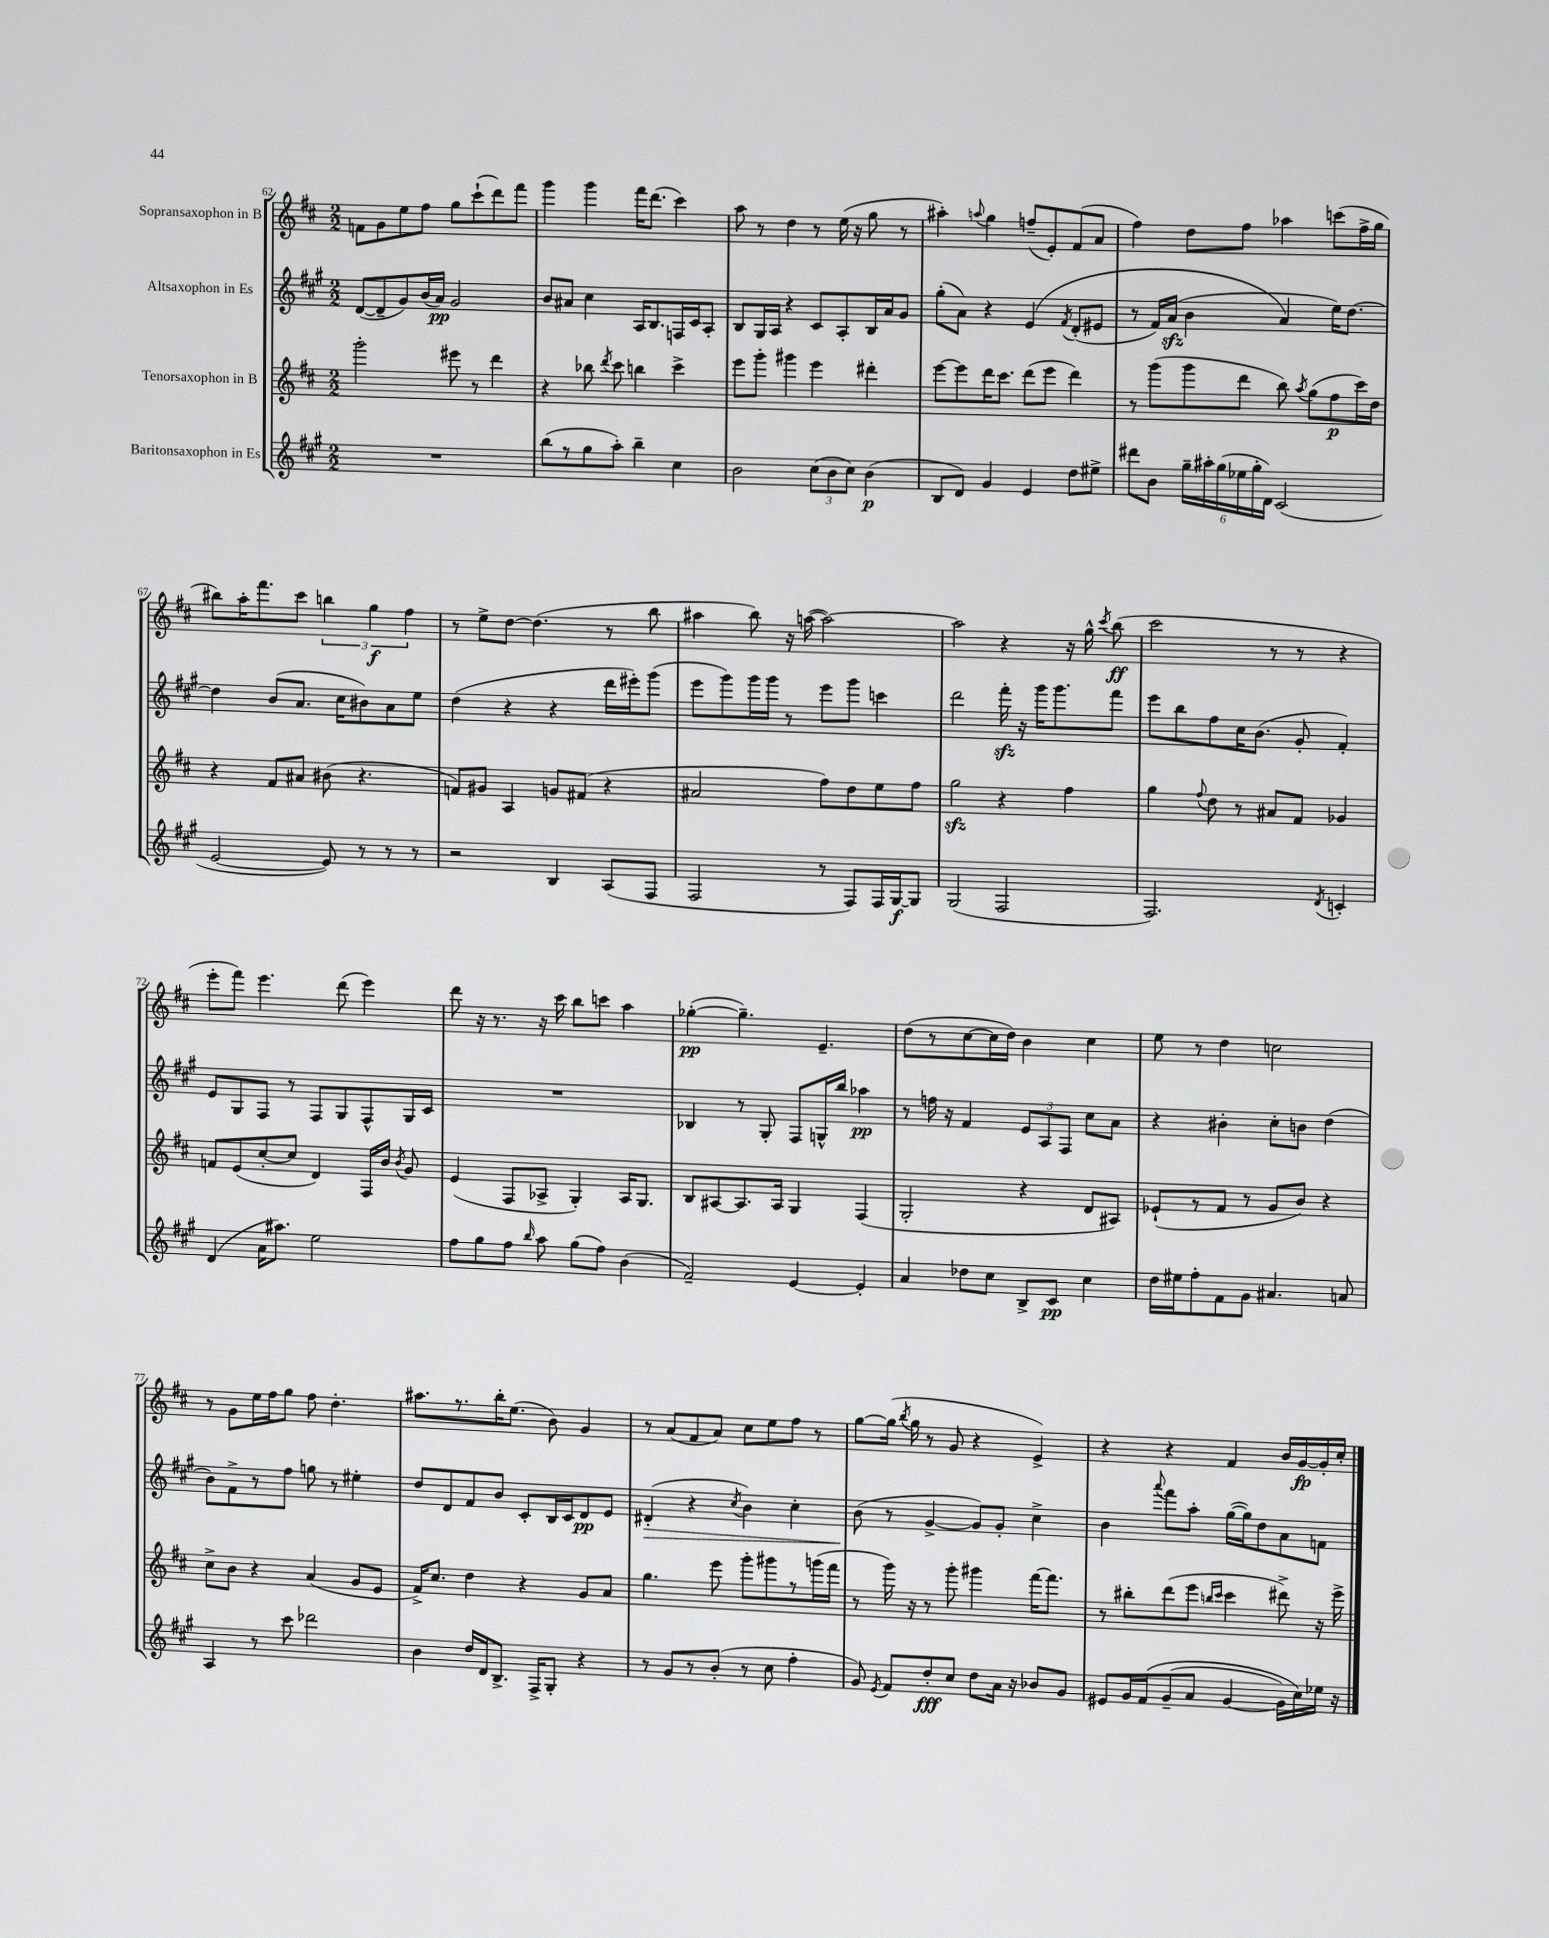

**kern	**kern	**kern	**kern
*staff4	*staff3	*staff2	*staff1
*clefG2	*clefG2	*clefG2	*clefG2
*k[f#c#g#]	*k[f#c#]	*k[f#c#g#]	*k[f#c#]
*M2/2	*M2/2	*M2/2	*M2/2
1r	2ggg'	([8d	8f
.	.	8d~]	8g
.	.	8g#)	8ee
.	.	(16b	8ff#
.	.	16a)	.
.	8eee#	2g#	8gg
.	8r	.	(8ccc#`
.	4ddd	.	8ddd)
.	.	.	8fff#
=	=	=	=
(8bb	4r	8b	4ggg
8r	.	8a#	.
8gg#	8bb-	4cc#	4ggg
.	8qddd	.	.
8aa')	8ccc#	.	.
4bb~	4bb	16A	16fff#
.	.	8.B	(8.ddd
4cc#	4ccc#^	16F	4ccc#)
.	.	16c#	.
.	.	8A'	.
=	=	=	=
2b	8eee	8B	8aa
.	8ggg'	16G#	8r
.	.	16A	.
.	4ggg#	4r	4dd
(12cc#	4eee	8c#	8r
12b	.	.	.
.	.	8A'	(16ee
12cc#)	.	.	.
.	.	.	16r
(4b	4ddd#'	16B	8gg
.	.	16a	.
.	.	8g#	8r
=	=	=	=
8B	[8eee	(8gg#'	4aa#')
8d)	8eee]	8a)	.
.	.	.	8qqaa
4g#	16ddd	4r	4gg
.	8.ccc#	.	.
4e	(8ddd	&(4e	(8ff~
.	8eee	.	8e')
.	.	8qf#	.
8dd	4ddd)	(8d'	(8f#
8ee#^	.	8e#	8a
=	=	=	=
8ddd#	8r	8r	4ff#)
8b	(8ggg	16f#)	.
.	.	(16a	.
24gg#~	8ggg	4b	8dd
24aa#'	.	.	.
(24gg#	.	.	.
24ee-	8ddd	.	8ff#
24gg#'	.	.	.
24d)	.	.	.
(2c#	8bb)	4a&)	4aa-
.	8qaa	.	.
.	(8gg	.	.
.	8ff#	16ee)	(8ccc
.	.	[8.dd	.
.	16ccc#)	.	16ff#^
.	16dd	.	16gg
=	=	=	=
[2e	4r	4dd]	8bb#)
.	.	.	16aa'
.	.	.	8.fff#
.	8f#	(8b	.
.	8a#	8.a	8ccc#
8e])	(8b#	.	6bb
.	.	16cc#	.
8r	4.r	8b#)	.
.	.	.	6gg
8r	.	8a	.
.	.	.	6ff#
8r	.	8ee	.
=	=	=	=
2r	8f)	(4dd	8r
.	8g#	.	8ee^
.	4A	4r	[8dd
.	.	.	(4.dd]
4B	8g	4r	.
.	(8f#	.	.
(8A	4r	16ddd	8r
.	.	16eee#')	.
8F#	.	(8ggg#	8bb
=	=	=	=
2F#	2a#	8eee	4aa#
.	.	8ggg#)	.
.	.	16ggg#	8bb)
.	.	16ggg#	.
.	.	8r	16r
.	.	.	([16aa
8r	8ff#)	8eee	2aa_)
8F#)	8dd	8ggg#	.
16F#	8ee	4ccc	.
[16G#	.	.	.
8G#]	8ff#	.	.
=	=	=	=
(2G#	2gg	2ddd	2aa]
2F#	4r	16fff#'	4r
.	.	16r	.
.	.	16ggg#	.
.	.	8.ggg#	.
.	4ff#	.	16r
.	.	.	16gg^^
.	.	.	8qccc#
.	.	8fff#	(8bb
=	=	=	=
2.F#)	4gg	8eee	2ccc#
.	.	8bb	.
.	8qqff#	.	.
.	8dd	8ff#	.
.	8r	16cc#	.
.	.	(8.b	.
.	8a#	.	8r
.	8f#	8g#'	8r
8qd	.	.	.
4c'	4g-	4f#')	4r
=	=	=	=
(4d	8f	8e	8eee'
.	(8e	8G#	8fff#)
16a	[8cc#'	8F#	4.eee
8.aa#)	.	.	.
.	8cc#]	8r	.
2ee	4d)	8F#	.
.	.	8G#	(8ddd
.	16F#	8F#^^	4eee)
.	16b	.	.
.	8qb	.	.
.	8g	16G#	.
.	.	16c#	.
=	=	=	=
8ff#	(4e	1r	8ddd
8gg#	.	.	16r
.	.	.	8.r
8ff#	8F#	.	.
16qqbb	.	.	.
8aa	8A-^	.	16r
.	.	.	16ccc#
(8gg#	4G')	.	8bb
8ff#)	.	.	8ccc
(4b	16A-	.	4aa
.	8.G	.	.
=	=	=	=
2f#~)	8B	4B-	([4gg-'
.	[8A#	.	.
.	8.A#]	8r	4.gg-~])
.	.	8G#'	.
.	16A#	.	.
[4e	4G	8F#	.
.	.	16G^^	4.e~
.	.	16bb	.
4e']	(4F#	4aa-	.
=	=	=	=
4a	2G'	8r	(8dd
.	.	16ff	8r
.	.	16r	.
8dd-	.	4f#	[8cc#
8cc#	.	.	16cc#]
.	.	.	16dd)
8B^	4r	12e	4b
.	.	12A	.
8c#	.	.	.
.	.	12F#	.
4cc#	8d	8cc#	4cc#
.	8A#)	8a	.
=	=	=	=
16dd	(8e-`	4r	8ee
16ee#	.	.	.
8ff#'	8r	.	8r
8f#	8f#	4b#'	4dd
8g#	8r	.	.
4.a#	8g	8cc#'	2cc
.	8b)	8b	.
.	4r	(4dd	.
8a	.	.	.
=	=	=	=
4A	8cc#^	8b)	8r
.	8b	8f#^	8g
8r	4r	8r	16ee
.	.	.	16ff#
8ccc#	.	8ff#	8gg
2ddd-	(4a	8gg	8ff#
.	.	8r	4.dd'
.	8g	4ee#'	.
.	8e	.	.
=	=	=	=
4b	16f#^)	8dd	8.aa#
.	8.cc#	.	.
.	.	8d	.
.	.	.	8.r
16dd	4dd	8f#	.
16d	.	.	.
8.B^	.	8b	16bb'
.	.	.	(8.ee
.	4r	8c#'	.
16F#^	.	.	.
8G#'	.	16B	8b)
.	.	16c#	.
4r	8g	8d	4g
.	8a	8e	.
=	=	=	=
8r	4.gg	(4d#'	8r
8g#	.	.	(8a
8r	.	4r	8f#
(8b'	8eee	.	8a)
.	.	8qcc#	.
8r	8ggg'	4b)	8cc#
8cc#	8ggg#	.	8ee
4ff#'	8r	4cc#'	8ff#
.	(16ggg	.	8r
.	16fff#	.	.
=	=	=	=
8g#)	8r	(8b	[8gg
8qe	.	.	.
8f#	16ggg)	8r	(16gg]
.	.	.	8qbb
.	16r	.	16gg
8dd'	8r	[4g#^	8r
8cc#	8ggg'	.	8g
8dd	4ggg#	8g#])	4r
16a	.	8g#'	.
16r	.	.	.
8b-	[16fff#	4cc#^	4e^)
.	8.fff#]	.	.
8g#	.	.	.
=	=	=	=
8e#	8r	4b	4r
16g#	8bb#'	.	.
&(16f#	.	.	.
.	.	8qqaaa	.
(8g#~	(8ddd	8fff#	4r
8a	8eee	8aa'	.
.	16qqbb	.	.
.	16qqccc#	.	.
[4g#	4ccc#	([16gg#	4f#
.	.	16gg#])	.
.	.	8dd	.
16g#])	8ddd#^)	8a	16b
16cc#&)	.	.	[16g
16ee-	16r	8f	16g']
16r	16eee^	.	16cc#'
==	==	==	==
*-	*-	*-	*-
